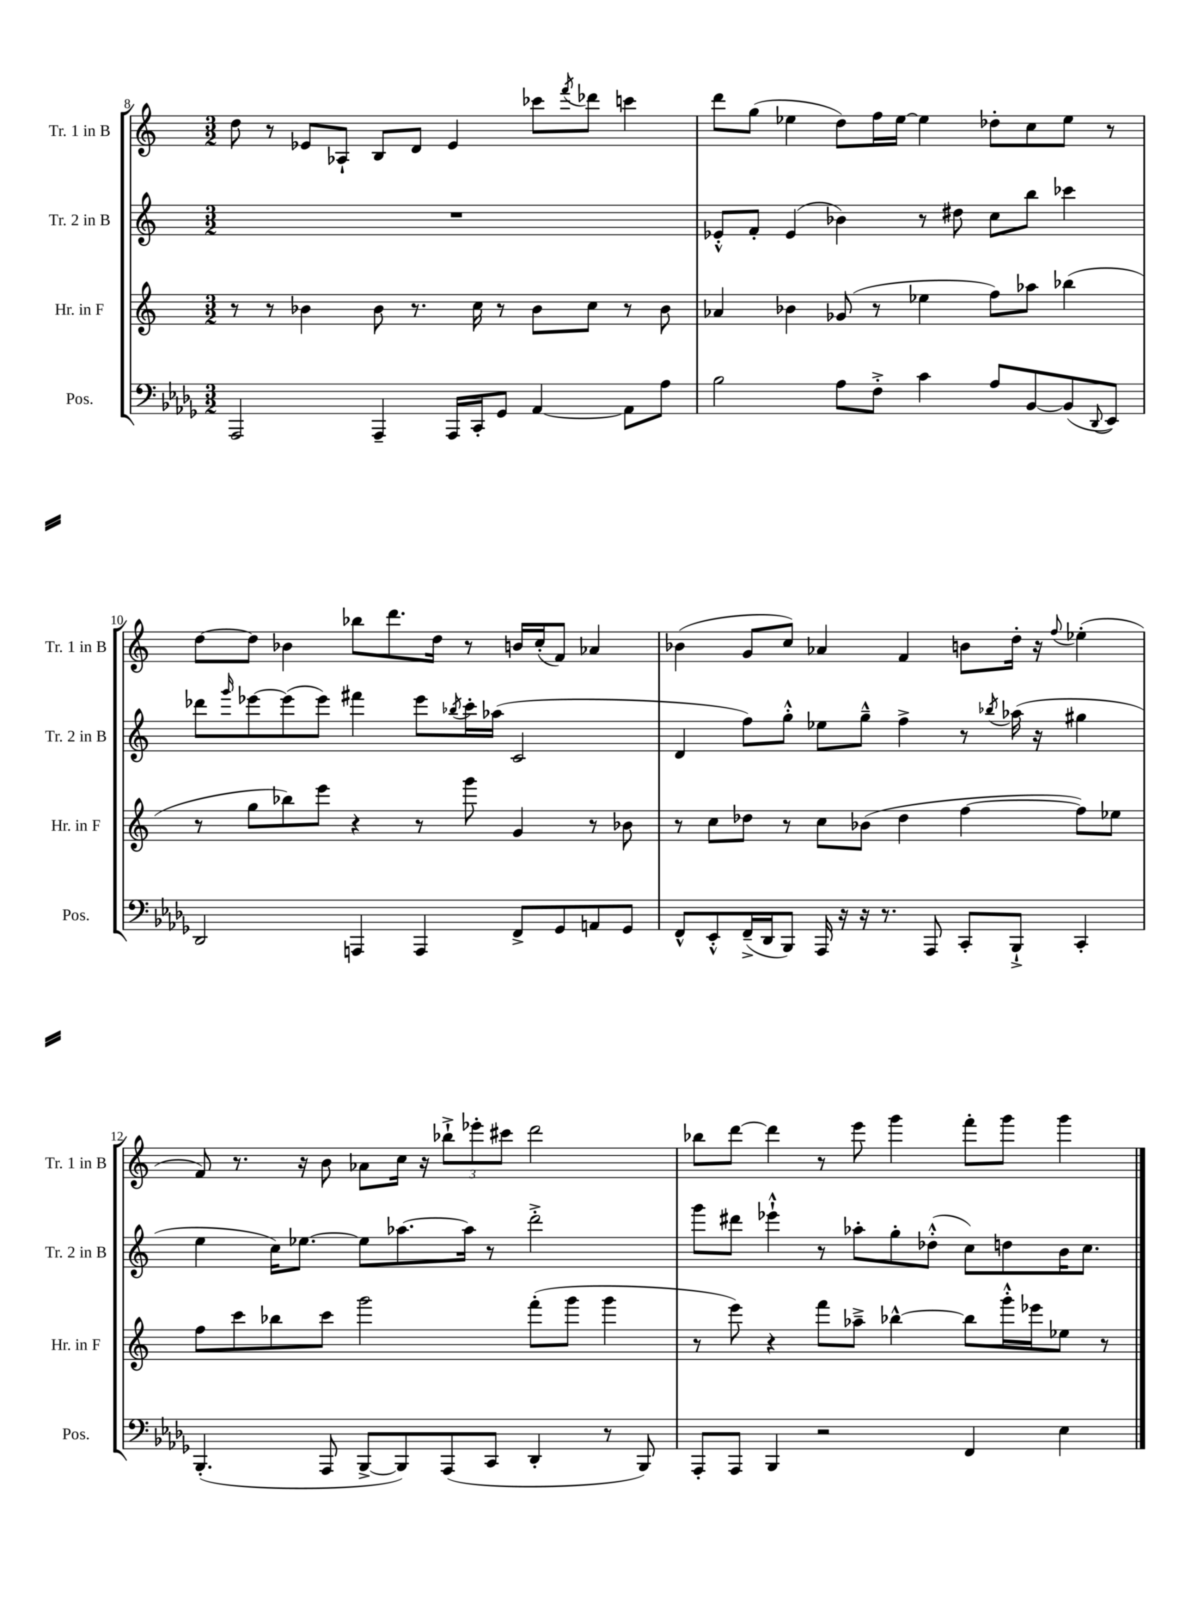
<<
\new StaffGroup <<
\new Staff = "s0" \with { instrumentName = "Tr. 1 in B" shortInstrumentName = "Tr. 1 in B" } {
    \clef treble \key c \major \numericTimeSignature \time 3/2
    d''8 r8 ees'8 aes8-! b8 d'8 ees'4 ces'''8 \acciaccatura { f'''8 } des'''8 c'''4 |
    d'''8 g''8( ees''4 d''8) f''16 ees''16~ ees''4 des''8-. c''8 ees''8 r8 |
    d''8~ d''8 bes'4 bes''8 d'''8. d''16 r8 b'16 c''16-.( f'8) aes'4 |
    bes'4( g'8 c''8) aes'4 f'4 b'8 d''16-. r16 \appoggiatura { f''8 } ees''4-.( |
    f'8) r8. r16 b'8 aes'8 c''16 r16 \tuplet 3/2 { bes''8-!-> ees'''8-. cis'''8 } d'''2 |
    bes''8 d'''8~ d'''4 r8 e'''8 g'''4 f'''8-. g'''8 g'''4 \bar "|." |
}
\new Staff = "s1" \with { instrumentName = "Tr. 2 in B" shortInstrumentName = "Tr. 2 in B" } {
    \clef treble \key c \major \numericTimeSignature \time 3/2
    R1. |
    ees'8-.-^ f'8-. ees'4( bes'4) r8 dis''8 c''8 b''8 ces'''4 |
    des'''8 \grace { g'''16 } ees'''8~ ees'''8( ees'''8) fis'''4 ees'''8 \acciaccatura { bes''8 } c'''16-. aes''16( c'2 |
    d'4 f''8) g''8-.-^ ees''8 g''8---^ f''4-> r8 \acciaccatura { bes''8 } aes''16( r16 gis''4 |
    e''4 c''16) ees''8.~ ees''8 aes''8.~ aes''16 r8 d'''2-.-> |
    g'''8 dis'''8 ees'''4-!-^ r8 aes''8-. g''8-. des''8-.-^( c''8) d''8 b'16 c''8. \bar "|." |
}
\new Staff = "s2" \with { instrumentName = "Hr. in F" shortInstrumentName = "Hr. in F" } {
    \clef treble \key c \major \numericTimeSignature \time 3/2
    r8 r8 bes'4 bes'8 r8. c''16 r8 bes'8 c''8 r8 bes'8 |
    aes'4 bes'4 ges'8( r8 ees''4 f''8) aes''8 bes''4( |
    r8 g''8 bes''8) e'''8 r4 r8 g'''8 g'4 r8 bes'8 |
    r8 c''8 des''8 r8 c''8 bes'8( des''4 f''4~ f''8) ees''8 |
    f''8 c'''8 bes''8 c'''8 g'''2 f'''8-.( g'''8 g'''4 |
    r8 e'''8) r4 f'''8 aes''8---> bes''4~-^ bes''8 g'''16-.-^ ees'''16 ees''8 r8 \bar "|." |
}
\new Staff = "s3" \with { instrumentName = "Pos." shortInstrumentName = "Pos." } {
    \clef bass \key des \major \numericTimeSignature \time 3/2
    aes,,2 aes,,4-- aes,,16 c,16-. ges,8 aes,4~ aes,8 aes8 |
    bes2 aes8 f8-.-> c'4 aes8 bes,8~ bes,8( \appoggiatura { des,8 } ees,8) |
    des,2 a,,4 a,,4 f,8-> ges,8 a,8 ges,8 |
    f,8-^ ees,8-.-^ f,16--->( des,16 bes,,8) aes,,16 r16 r16 r8. aes,,8 c,8-. bes,,8-!-> c,4-. |
    bes,,4.-.( aes,,8 bes,,8~-> bes,,8) aes,,8( c,8 des,4-. r8 bes,,8) |
    aes,,8-. aes,,8 bes,,4 r2 f,4 ees4 \bar "|." |
}
>>
>>
\layout { \context { \Score currentBarNumber = #8 } }
